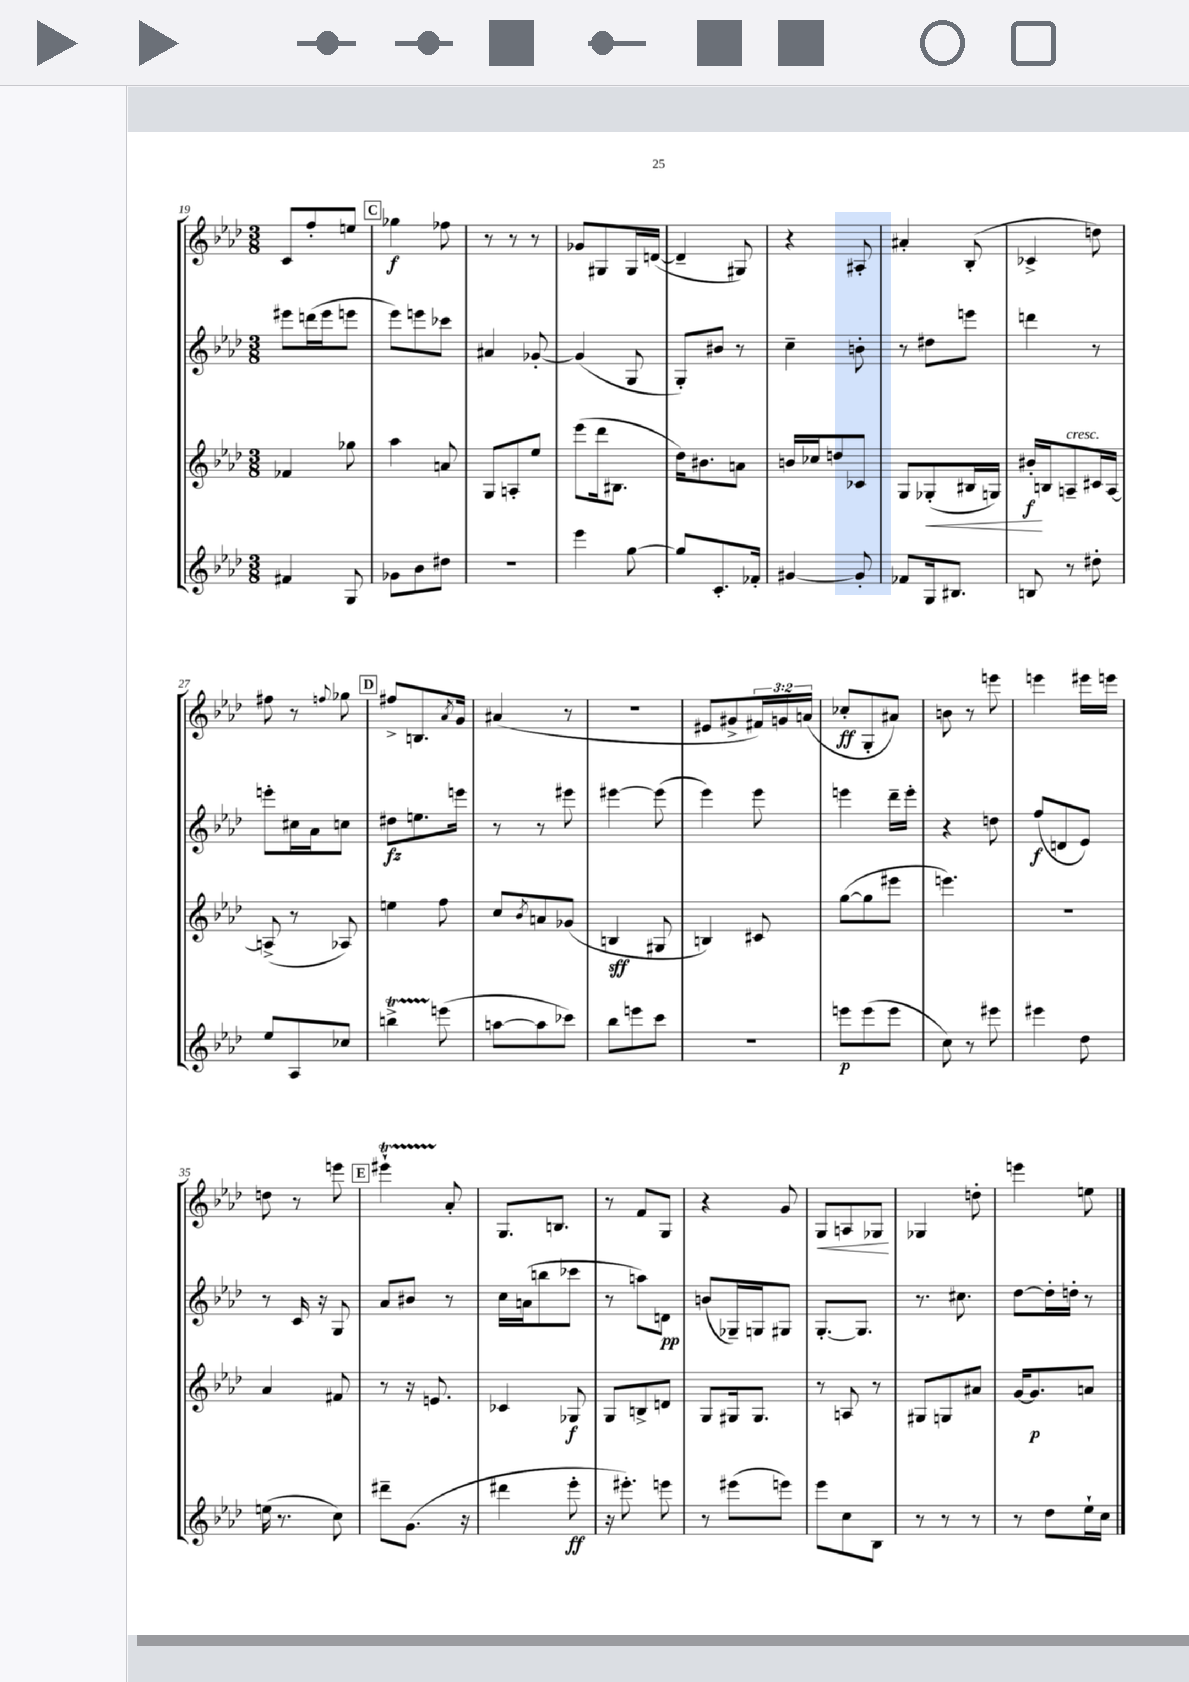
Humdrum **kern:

**kern	**kern	**kern	**kern
*staff4	*staff3	*staff2	*staff1
*clefG2	*clefG2	*clefG2	*clefG2
*k[b-e-a-d-]	*k[b-e-a-d-]	*k[b-e-a-d-]	*k[b-e-a-d-]
*M3/8	*M3/8	*M3/8	*M3/8
4f#	4f-	8eee#	8c
.	.	(16ddd	8ff'
.	.	16eee#	.
8G	8gg-	8eee	8ee
=	=	=	=
8g-	4aa-	8eee-)	4gg-
8b-	.	8eee	.
8dd#	8a	8ccc-	8ff-
=	=	=	=
4.r	8G	4a#	8r
.	8A'	.	8r
.	8ee-	[8g-'	8r
=	=	=	=
4eee-	(8eee-	(4g-]	8g-
.	16ddd-	.	8G#
.	8.B#	.	.
[8gg	.	8G	16G#
.	.	.	([16d
=	=	=	=
8gg]	16dd-)	8G')	4d~]
.	8.b#	.	.
8.c'	.	8b#	.
.	8a	8r	8G#)
16f-'	.	.	.
=	=	=	=
[4g#	16b	4cc~	4r
.	16cc-	.	.
.	8dd	.	.
8g#']	8c-	8b'	8A#'
=	=	=	=
8f-	8G	8r	4a#'
16G	(8G-'	8dd#	.
8.B#	.	.	.
.	16B#	8eee	(8B-'
.	16G)	.	.
=	=	=	=
8B	16b#'	4ddd	4c-^
.	16B	.	.
8r	8A~	.	.
8dd#'	16c#	8r	8dd)
.	[16A	.	.
=	=	=	=
8ee-	(8A^]	8eee'	8ff#
8A-	8r	16cc#	8r
.	.	16a-	.
.	.	.	8qqff
8cc-	8A-)	8cc	8gg-
=	=	=	=
4bb^	4ee	8dd#	8ff#^
.	.	8.ee	8.B
(8eee	8ff	.	.
.	.	.	8qa-
.	.	16eee	16g
=	=	=	=
[8aa	8cc	8r	(4a#
.	8qb-	.	.
8aa]	8a	8r	.
8ccc-)	(8g-	8eee#	8r
=	=	=	=
8bb-	4B	[4eee#	4.r
8eee	.	.	.
8ccc	8G#	(8eee#]	.
=	=	=	=
4.r	4B)	4eee-)	8e#
.	.	.	8g#^
.	8c#	8eee-	24f#)
.	.	.	24g
.	.	.	(24a
=	=	=	=
8eee	([8gg	4eee	8cc-'
(8eee	8gg]	.	8G'
8eee	8eee#	16ddd-~	8a#)
.	.	16eee'	.
=	=	=	=
8cc)	4.eee)	4r	8b
8r	.	.	8r
8eee#	.	8dd	8eee
=	=	=	=
4eee#	4.r	(8ff	4eee
.	.	8d	.
8dd-	.	8e-)	16eee#
.	.	.	16eee
=	=	=	=
(16ee	4a-	8r	8dd
8.r	.	.	.
.	.	16c	8r
.	.	16r	.
8cc)	8f#	8G	8eee
=	=	=	=
8ddd#~	8r	8a-	4eee#`
(8.g	16r	8b#	.
.	8.e	.	.
.	.	8r	8a-'
16r	.	.	.
=	=	=	=
4ddd#	4c-	16cc	8.G
.	.	(16a	.
.	.	8bb	.
.	.	.	8.B
8eee-'	8G-	8ccc-	.
=	=	=	=
16r	8G	8r	8r
8.eee#')	.	.	.
.	8B^	8aa)	8f
8eee	8d	8d	8G
=	=	=	=
8r	8G	(8b	4r
(8eee#	16G#	16G-~)	.
.	8.G#	16G	.
8eee)	.	8G#	8g
=	=	=	=
8eee-	8r	[8.G'	8G
8cc	8A	.	8A
.	.	8.G]	.
8B-	8r	.	8G-
=	=	=	=
8r	8G#	8.r	4G-
8r	8G	.	.
.	.	8.cc#	.
8r	8a#	.	8dd'
=	=	=	=
8r	[16g	[8dd-	4eee
.	8.g]	.	.
8dd-	.	16dd-']	.
.	.	16dd'	.
16ee-`	8a	8r	8ee
16cc	.	.	.
==	==	==	==
*-	*-	*-	*-
